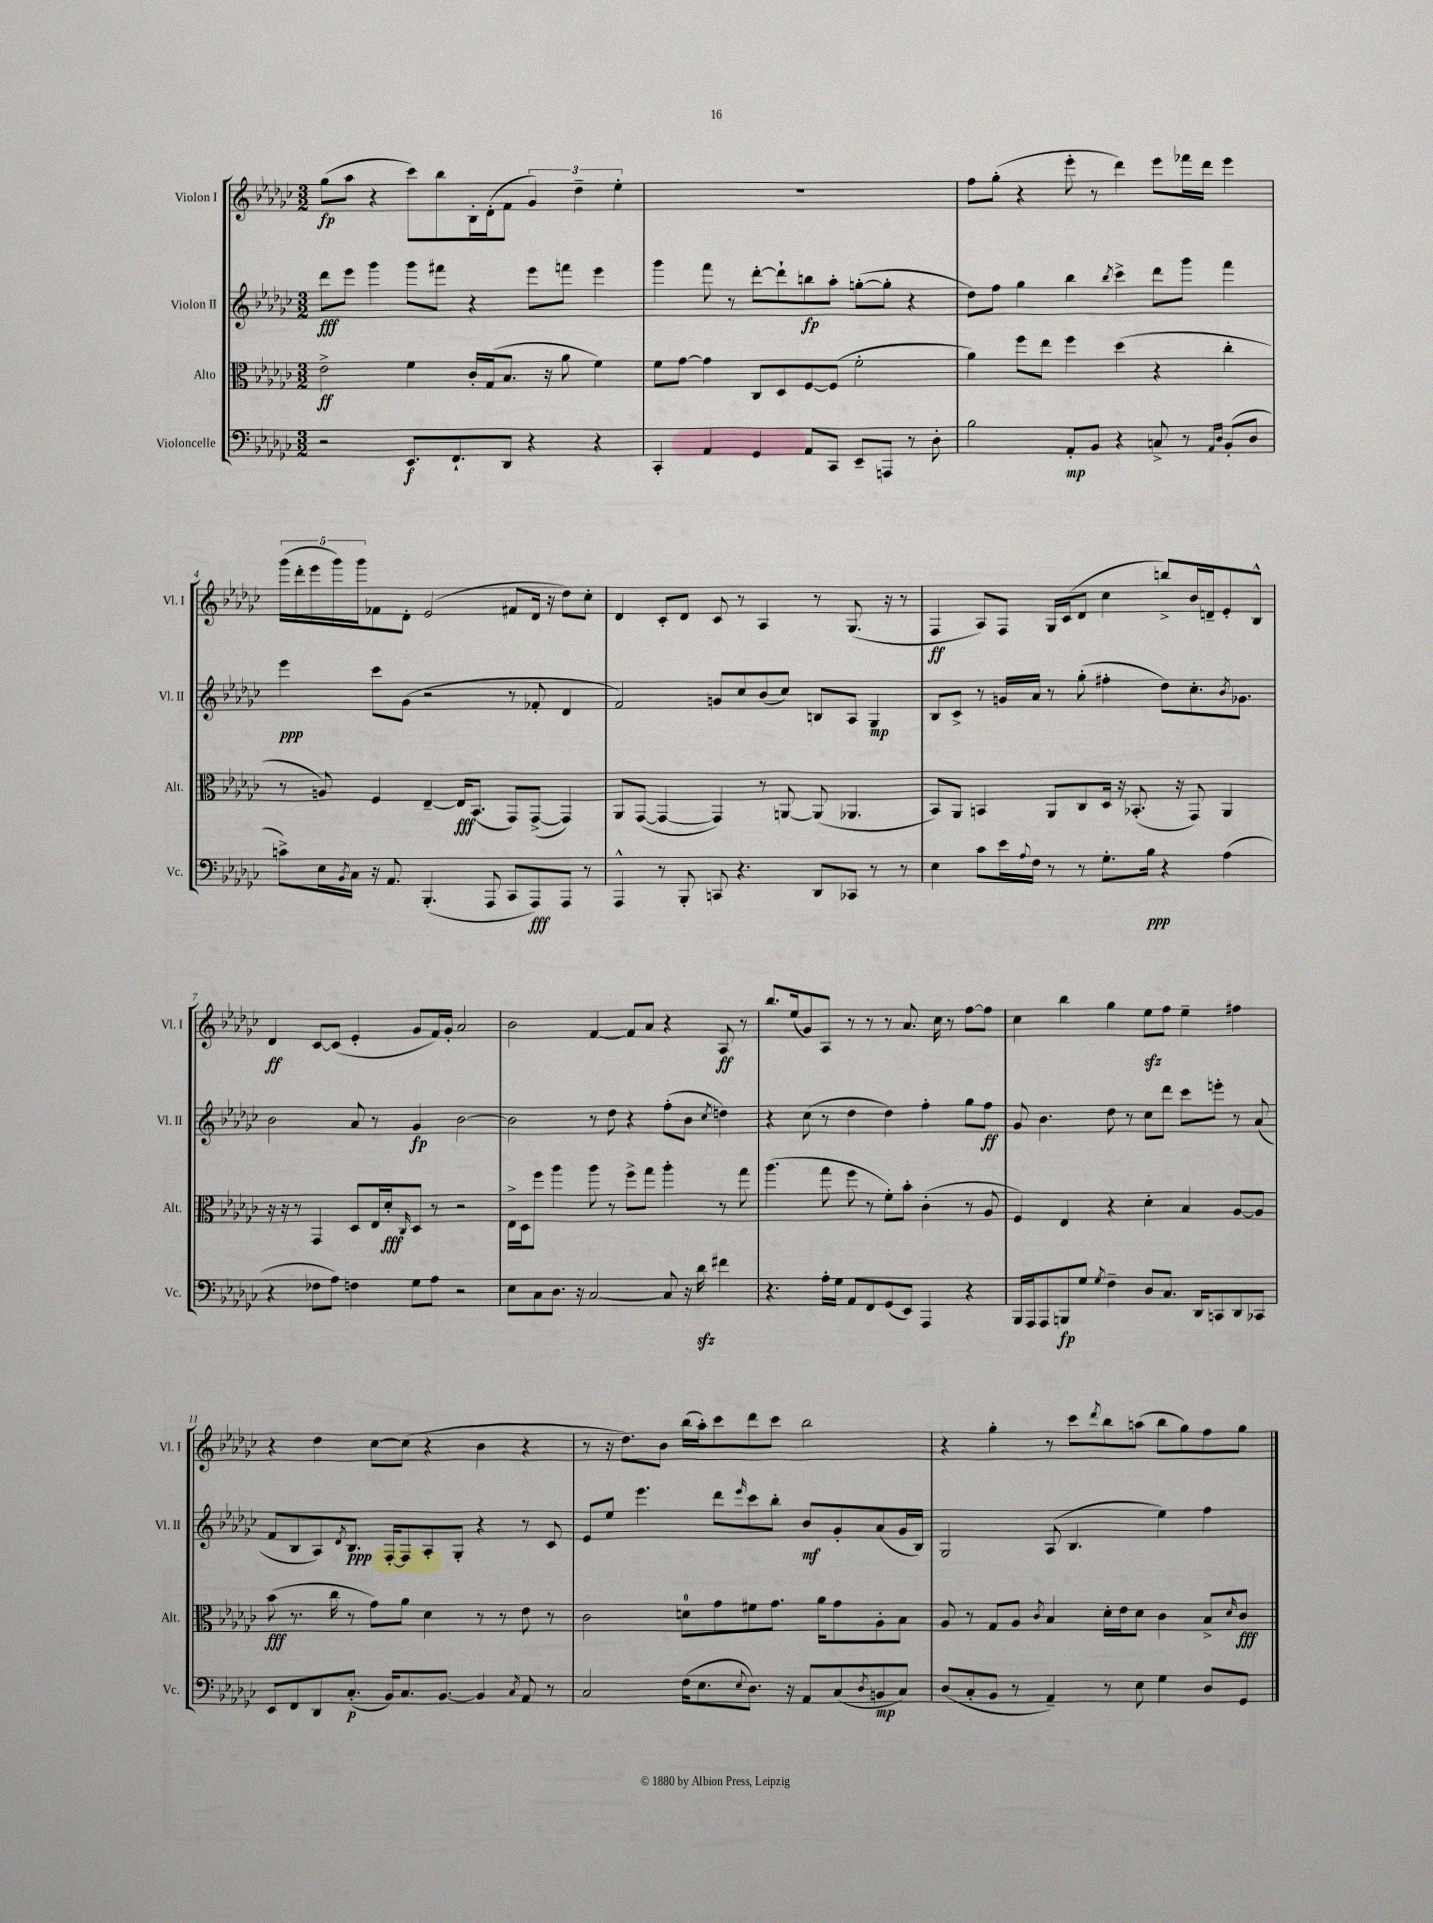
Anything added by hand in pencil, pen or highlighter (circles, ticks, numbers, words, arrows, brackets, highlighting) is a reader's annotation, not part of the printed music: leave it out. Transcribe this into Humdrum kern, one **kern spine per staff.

**kern	**dynam	**kern	**dynam	**kern	**dynam	**kern	**dynam
*part4	*part4	*part3	*part3	*part2	*part2	*part1	*part1
*staff4	*staff4	*staff3	*staff3	*staff2	*staff2	*staff1	*staff1
*I"Violoncelle	*	*I"Alto	*	*I"Violon II	*	*I"Violon I	*
*I'Vc.	*	*I'Alt.	*	*I'Vl. II	*	*I'Vl. I	*
*clefF4	*	*clefC3	*	*clefG2	*	*clefG2	*
*k[b-e-a-d-g-c-]	*	*k[b-e-a-d-g-c-]	*	*k[b-e-a-d-g-c-]	*	*k[b-e-a-d-g-c-]	*
*M3/2	*	*M3/2	*	*M3/2	*	*M3/2	*
=1	=1	=1	=1	=1	=1	=1	=1
2r	.	2e-^\	ff	8ddd-\L	fff	(8gg-\L	fp
.	.	.	.	8eee-\J	.	8aa-\J	.
.	.	.	.	4ggg-\	.	4r	.
8.EE-/L	f	4f\	.	8ggg-\L	.	8ccc-\L)	.
.	.	.	.	8fff#X\J	.	8bb-\	.
8.FF`/	.	.	.	.	.	.	.
.	.	16c-'/LL	.	4r	.	16B-'\L	.
.	.	(16G-/J	.	.	.	(16d-'\J	.
8DD-/J	.	8.B-/J	.	.	.	8f\J	.
4r	.	.	.	8eee-\L	.	6g-/)	.
.	.	16r	.	.	.	.	.
.	.	8a-\	.	8fffn\J	.	.	.
.	.	.	.	.	.	6dd-~\	.
4r	.	4f\)	.	4eee-\	.	.	.
.	.	.	.	.	.	6ee-'\	.
=2	=2	=2	=2	=2	=2	=2	=2
4CC-'/	.	8f\L	.	4ggg-\	.	1.r	.
.	.	[8g-\J	.	.	.	.	.
4AA-/	.	4g-\]	.	8fff\	.	.	.
.	.	.	.	8r	.	.	.
4GG-/	.	8C-/L	.	[8ddd-'\L	.	.	.
.	.	8D-/	.	8ddd-`\]	.	.	.
8AA-/L	.	[8F/	.	8bbn\	fp	.	.
8CC-/J	.	(8F/J]	.	8aa-'\J	.	.	.
8EE-~/L	.	2f'\	.	([8ggn'\L	.	.	.
8AAAn/J	.	.	.	8gg'\J]	.	.	.
8r	.	.	.	4r	.	.	.
8D-'\	.	.	.	.	.	.	.
=3	=3	=3	=3	=3	=3	=3	=3
2B-\	.	4a-\)	.	8dd-\L)	.	8ff\L	.
.	.	.	.	8ff\J	.	(8gg-'\J	.
.	.	8ff\L	.	4gg-\	.	4r	.
.	.	8ee-\J	.	.	.	.	.
8AA-'/L	mp	4ff\	.	4bb-\	.	8eee-'\	.
8BB-/J	.	.	.	.	.	8r	.
.	.	.	.	8qbb-/	.	.	.
4r	.	(4dd-\	.	4ccc-^\	.	4ddd-\)	.
8Cn^/	.	4r	.	8ddd-\L	.	8eee-\L	.
8r	.	.	.	8ggg-\J	.	16fff-X\L	.
.	.	.	.	.	.	16ddd-\JJ	.
16qqAA-/LL	.	.	.	.	.	.	.
16qqD-/JJ	.	.	.	.	.	.	.
(8BB-'/L	.	4cc-'\	.	4fff\	.	4eee-\	.
8D-/J	.	.	.	.	.	.	.
!!LO:LB:g=z
=4	=4	=4	=4	=4	=4	=4	=4
8cn^\L)	.	8r	.	4eee-\	ppp	(20ggg-\LL	.
.	.	.	.	.	.	20ddd-'\	.
.	.	.	.	.	.	20eee-\	.
16E-\L	.	8An/)	.	.	.	.	.
.	.	.	.	.	.	20ggg-\)	.
8qBB-/	.	.	.	.	.	.	.
16C-\JJ	.	.	.	.	.	.	.
.	.	.	.	.	.	20ggg-\J	.
16r	.	4F/	.	8ccc-\L	.	8f-X\	.
8.AA-/	.	.	.	.	.	.	.
.	.	.	.	(8g-\J	.	8d-'\J	.
(4.BBB-'/	.	[4E-~/	.	2r	.	(2e-/	.
.	.	16E-/KL]	fff	.	.	.	.
.	.	(8.BB-/J	.	.	.	.	.
8AAA-/	.	.	.	.	.	.	.
8CC-/L	.	8GG-/L)	.	8r	.	8f#X/L	.
8AAA-/)	fff	([8GG-^/J	.	8f-X'/	.	16d-/Jk	.
.	.	.	.	.	.	16r	.
8AAA-/J	.	4GG-/])	.	4d-/	.	8dd-\L)	.
8r	.	.	.	.	.	8cc-'\J	.
=5	=5	=5	=5	=5	=5	=5	=5
4AAA-^^/	.	8AA-/L	.	2f/)	.	4d-/	.
.	.	([8GG-/J	.	.	.	.	.
8r	.	4GG-/_	.	.	.	8c-'/L	.
8BBB-'/	.	.	.	.	.	8d-/J	.
8CCn/	.	4GG-/])	.	8gn/L	.	8c-/	.
4.r	.	.	.	8cc-/	.	8r	.
.	.	8r	.	(8b-/	.	4A-/	.
.	.	[8AAn/	.	8cc-/J)	.	.	.
8DD-/L	.	(8AA/]	.	8Bn/L	.	8r	.
8CC-X/J	.	4.AA-X/	.	8A-/J	.	(8.G-/	.
8r	.	.	.	4G-/	mp	.	.
.	.	.	.	.	.	16r	.
8r	.	.	.	.	.	8r	.
=6	=6	=6	=6	=6	=6	=6	=6
4E-\	.	8BB-/L)	.	8B-/L	.	4F/	ff
.	.	8AA-/J	.	8c-^/J	.	.	.
8c-\L	.	4BBn/	.	8r	.	8A-/L)	.
16e-\L	.	.	.	16gn/LL	.	8F/J	.
8qqA-/	.	.	.	.	.	.	.
16F\JJ	.	.	.	16a-/JJ	.	.	.
8r	.	8AA-/L	.	8r	.	16G-/LL	.
.	.	.	.	.	.	(16c-/J	.
8r	.	8C-/	.	(8gg-'\	.	8d-/J	.
8.G-'\L	.	16D-/Jk	.	4ff#X'\	.	4cc-\	.
.	.	16r	.	.	.	.	.
.	.	(8.BB-X'/	.	.	.	.	.
16B-\Jk	ppp	.	.	.	.	.	.
4r	.	.	.	8dd-\L)	.	8bbn^/L)	.
.	.	16r	.	.	.	.	.
.	.	8GG-/)	.	8.cc-'\	.	16b-/L	.
.	.	.	.	.	.	16dn~/J	.
(4A-\	.	4AA-/	.	.	.	8e-'/	.
.	.	.	.	8qb-/	.	.	.
.	.	.	.	8.g-X\J	.	.	.
.	.	.	.	.	.	8B-^^/J	.
!!LO:LB:g=z
=7	=7	=7	=7	=7	=7	=7	=7
4r	.	16r	.	2b-\	.	4d-/	ff
.	.	16r	.	.	.	.	.
.	.	8r	.	.	.	.	.
8F-X\L	.	4GG-/	.	.	.	[8c-/L	.
8A-\J)	.	.	.	.	.	(8c-/J]	.
4Fn\	.	8D-/L	.	8a-/	.	4e-'/	.
.	.	16E-/L	.	8r	.	.	.
.	.	16d-'/J	fff	.	.	.	.
.	.	16qqC-/	.	.	.	.	.
8G-\L	.	8D-/J	.	4g-/	fp	8g-/L	.
8A-\J	.	8r	.	.	.	16f/L)	.
.	.	.	.	.	.	16g-'/JJ	.
2r	.	2r	.	[2b-\	.	2a-/	.
=8	=8	=8	=8	=8	=8	=8	=8
8E-\L	.	16E-^\LL	.	2b-\]	.	2b-\	.
.	.	16D-\J	.	.	.	.	.
8C-\	.	8ff\J	.	.	.	.	.
8.D-\J	.	4aa-\	.	.	.	.	.
16r	.	.	.	.	.	.	.
[2C-/	.	8aa-\	.	8r	.	[4f/	.
.	.	8r	.	8dd-\	.	.	.
.	.	8ff^\L	.	4r	.	8f/L]	.
.	.	8gg-\J	.	.	.	8a-/J	.
8C-/]	.	4aa-'\	.	(8ff'\L	.	4r	.
16r	.	.	.	8b-\J	.	.	.
16d-zz\	.	.	.	.	.	.	.
.	.	.	.	8qcc-/	.	.	.
4f#X\	.	8r	.	4ddn\)	.	8A-/	ff
.	.	8gg-\	.	.	.	8r	.
=9	=9	=9	=9	=9	=9	=9	=9
4.r	.	(4.aa-\	.	4r	.	8.bb-/L	.
.	.	.	.	.	.	(16ee-/k	.
.	.	.	.	(8cc-\	.	8g-/)	.
16A-'\LL	.	8gg-\	.	8r	.	8A-/J	.
16G-\JJ	.	.	.	.	.	.	.
8AA-/L	.	8ff\	.	4dd-\	.	8r	.
8FF/	.	8r	.	.	.	8r	.
(8GG-/	.	8f'\L)	.	4dd-\)	.	8r	.
8EE-/J)	.	8b-'\J	.	.	.	8.a-/	.
4AAA-/	.	(4c-'\	.	4ff'\	.	.	.
.	.	.	.	.	.	16cc-\	.
.	.	.	.	.	.	8r	.
4r	.	8r	.	8gg-\L	.	[8ff\L	.
.	.	8A-/	.	8ff\J	ff	8ff\J]	.
=10	=10	=10	=10	=10	=10	=10	=10
16BBB-/LL	.	4F/)	.	8g-/	.	4cc-\	.
16AAA-/J	.	.	.	.	.	.	.
8AAA-/	.	.	.	4.b-\	.	.	.
8BBBn/	fp	4E-/	.	.	.	4bb-\	.
8G-/J	.	.	.	.	.	.	.
8qG-/	.	.	.	.	.	.	.
4F~\	.	4r	.	8dd-\	.	4gg-\	.
.	.	.	.	8r	.	.	.
8D-/L	.	4d-'\	.	8cc-\L	.	8ee-zz\L	.
8.C-/J	.	.	.	8ddd-\J	.	8ff\J	.
.	.	4B-/	.	8ccc-\L	.	4ee-~\	.
16DD-/KL	.	.	.	.	.	.	.
8CCn/	.	.	.	8eeen'\J	.	.	.
8DD-/	.	[8A-/L	.	8r	.	4ff#X\	.
8CC-X/J	.	8A-/J]	.	(8a-/	.	.	.
!!LO:LB:g=z
=11	=11	=11	=11	=11	=11	=11	=11
8EE-/L	.	(8b-\	fff	8f/L	.	4r	.
8FF/	.	8.r	.	8B-/	.	.	.
8DD-/	.	.	.	8A-/)	.	4dd-\	.
.	.	16cc-\	.	.	.	.	.
.	.	.	.	8qd-/	.	.	.
(8.C-'/J	p	8r	.	8.B-/J	ppp	.	.
.	.	8g-\L)	.	.	.	[8cc-\L	.
16BB-/KL)	.	.	.	[16F'/KL	.	.	.
8.C-/	.	8a-\J	.	8F/]	.	(8cc-\J]	.
.	.	4d-\	.	8A-'/	.	4r	.
[8.BB-/J	.	.	.	.	.	.	.
.	.	.	.	8G-'/J	.	.	.
4BB-/]	.	8r	.	4r	.	4b-\	.
.	.	8r	.	.	.	.	.
8qC-/	.	.	.	.	.	.	.
8AA-/	.	8e-\	.	8r	.	4r	.
8r	.	8r	.	8c-/	.	.	.
=12	=12	=12	=12	=12	=12	=12	=12
2C-/	.	2c-\	.	8e-/L	.	8r	.
.	.	.	.	8ee-/J	.	16r	.
.	.	.	.	.	.	8.dd-\L)	.
.	.	.	.	4.eee-\	.	.	.
.	.	.	.	.	.	8b-\J	.
(16F\KL	.	8dn\L	.	.	.	(16bb-\LL	.
8.E-\	.	.	.	.	.	16aa-'\J)	.
.	.	8g-\	.	8ddd-\L	.	8ccc-\	.
8qqE-/	.	.	.	16qqeee-/	.	.	.
8.D-\J)	.	8f#X\	.	8ccc-\	.	8ddd-\	.
.	.	8.g-\J	.	8bb-'\J	.	8ccc-\J	.
16r	.	.	.	.	.	.	.
8AA-/L	.	.	.	8b-/L	mf	2bb-\	.
.	.	16a-\KL	.	.	.	.	.
(8C-/	.	8g-\	.	8g-'/	.	.	.
8qD-/	.	.	.	.	.	.	.
8BBn/	mp	8A-'\	.	(8a-/	.	.	.
8C-/J)	.	8B-\J	.	16g-/L	.	.	.
.	.	.	.	16B-/JJ)	.	.	.
=13	=13	=13	=13	=13	=13	=13	=13
(8D-/L	.	8A-/	.	2G-/	.	4r	.
8C-'/	.	8r	.	.	.	.	.
8BB-/J	.	8G-/L	.	.	.	4gg-'\	.
8r	.	8A-/J	.	.	.	.	.
.	.	8qc-/	.	.	.	.	.
4AA-~/)	.	4B-/	.	(8A-/	.	8r	.
.	.	.	.	4.B-/	.	8ccc-\L	.
.	.	.	.	.	.	8qddd-/	.
8r	.	16d-'\LL	.	.	.	8bb-\	.
.	.	16e-\J	.	.	.	.	.
8E-\	.	8d-\J	.	.	.	(8aan\J	.
4G-\	.	4c-\	.	4ee-\)	.	8bb-\L	.
.	.	.	.	.	.	8gg-\)	.
8D-/L	.	8B-^/L	.	4ff\	.	8ff\	.
.	.	16qqd-/	.	.	.	.	.
8GG-/J	.	8c-/J	fff	.	.	8gg-\J	.
==	==	==	==	==	==	==	==
*-	*-	*-	*-	*-	*-	*-	*-
